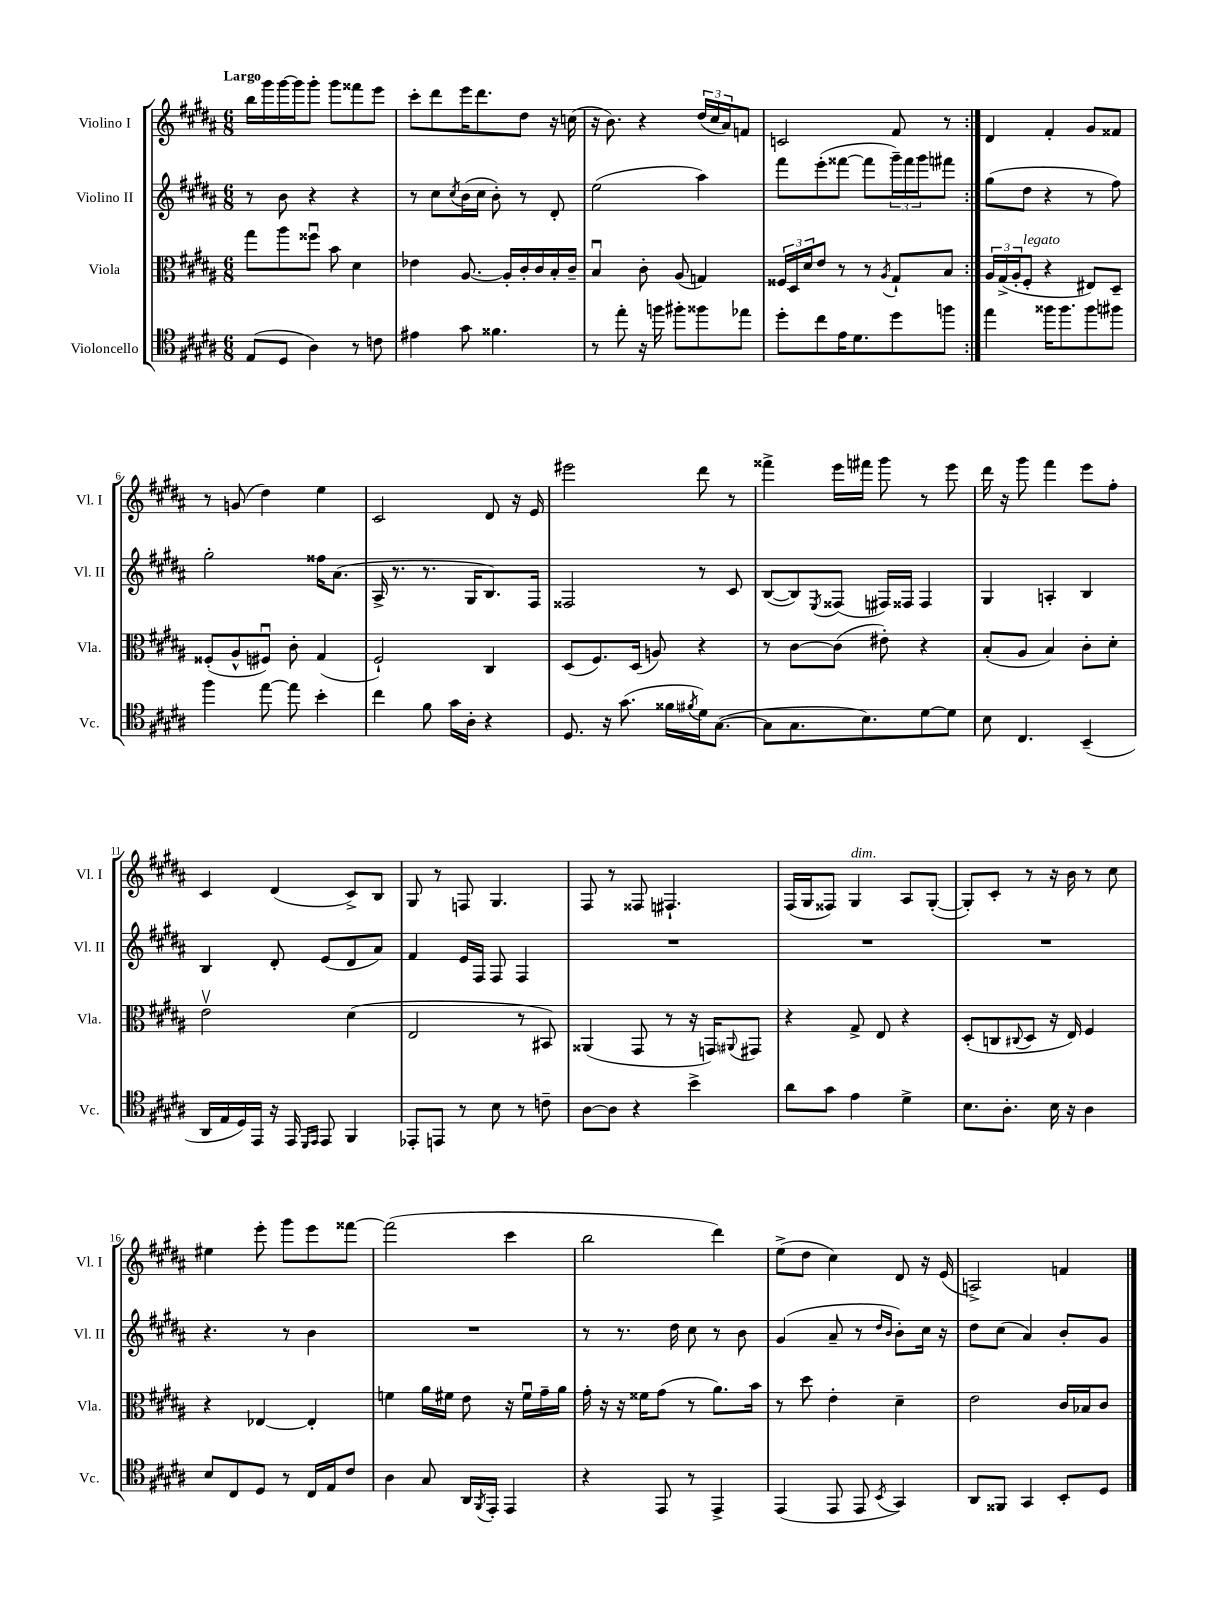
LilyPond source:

<<
\new StaffGroup <<
\new Staff = "s0" \with { instrumentName = "Violino I" shortInstrumentName = "Vl. I" } {
    \clef treble \key b \major \numericTimeSignature \time 6/8 \tempo "Largo"
    \repeat volta 2 { b''16 gis'''16 gis'''16~ gis'''16 gis'''8-. gis'''8 fisis'''8 e'''8 |
    cis'''8-. dis'''8 e'''16 dis'''8. dis''8 r16 c''16( |
    r16 b'8.) r4 \tuplet 3/2 { dis''16( cis''16 ais'16) } f'8 |
    c'2 fis'8 r8 | }
    dis'4 fis'4-. gis'8 fisis'8 |
    r8 g'8( dis''4) e''4 |
    cis'2 dis'8 r16 e'16 |
    eis'''2 dis'''8 r8 |
    fisis'''4-> e'''16 fis'''16 gis'''8 r8 e'''8 |
    dis'''16 r16 gis'''8 fis'''4 e'''8 fis''8-. |
    cis'4 dis'4( cis'8->) b8 |
    gis8 r8 f8 gis4. |
    fis8 r8 fisis8 fis4.-! |
    fis16( gis16 fisis8) gis4^\markup { \italic "dim." } ais8 gis8~-.( |
    gis8-.) cis'8-. r8 r16 b'16 r8 cis''8 |
    eis''4 e'''8-. gis'''8 e'''8 fisis'''8~ |
    fisis'''2( cis'''4 |
    b''2 dis'''4) |
    e''8->( dis''8 cis''4) dis'8 r16 e'16( |
    a2->) f'4 \bar "|." |
}
\new Staff = "s1" \with { instrumentName = "Violino II" shortInstrumentName = "Vl. II" } {
    \clef treble \key b \major \numericTimeSignature \time 6/8
    \repeat volta 2 { r8 b'8 r4 r4 |
    r8 cis''8 \acciaccatura { cis''8 } b'16( cis''16 b'8-.) r8 dis'8-. |
    e''2( ais''4) |
    fis'''8 e'''8-.( fisis'''8~ fisis'''8 \tuplet 3/2 { gis'''16--) fisis'''16 gis'''16 } fis'''8 | }
    gis''8( dis''8 r4 r8 fis''8) |
    gis''2-. fisis''16 ais'8.( |
    ais16-> r8. r8. gis16 b8.) fis16 |
    fisis2 r8 cis'8 |
    b8~( b8) \acciaccatura { e8 } fisis8( fis16) fisis16 fisis4 |
    gis4 a4-. b4 |
    b4 dis'8-. e'8( dis'8 ais'8) |
    fis'4 e'16 fis16 fis8 fis4 |
    R2. |
    R2. |
    R2. |
    r4. r8 b'4 |
    R2. |
    r8 r8. dis''16 cis''8 r8 b'8 |
    gis'4( ais'8-- r8 \grace { dis''16 b'16 } b'8-.) cis''16 r16 |
    dis''8 cis''8( ais'4) b'8-. gis'8 \bar "|." |
}
\new Staff = "s2" \with { instrumentName = "Viola" shortInstrumentName = "Vla." } {
    \clef alto \key b \major \numericTimeSignature \time 6/8
    \repeat volta 2 { gis''8 ais''8 fisis''8\downbow b'8 dis'4 |
    ees'4 ais8.~ ais16-. cis'16-. cis'16 b16-. cis'16-- |
    b4\downbow cis'8-. ais8( g4) |
    \tuplet 3/2 { fisis16 dis16 dis'16 } e'8 r8 r8 \acciaccatura { ais8 } gis8-! b8 | }
    \tuplet 3/2 { ais16 gis16->( ais16-. } fis8-.^\markup { \italic "legato" } r4 eis8) dis8-- |
    fisis8-.( ais8-^ fis8\downbow) cis'8-. gis4( |
    fis2-!) cis4 |
    dis8( fis8.) dis16( a8) r4 |
    r8 cis'8~ cis'8( eis'8-.) r4 |
    b8-.( ais8 b4) cis'8-. dis'8-. |
    e'2\upbow dis'4( |
    e2 r8 bis,8) |
    aisis,4( gis,8 r8 r16 g,16) \appoggiatura { ais,8 } gis,8 |
    r4 gis8-> e8 r4 |
    dis8-.( c8 \appoggiatura { cis8 } dis8 r16 e16) fis4 |
    r4 ees4~ ees4-. |
    f'4 ais'16 fis'16 e'8 r16 fis'16\downbow gis'16-- ais'16 |
    gis'16-. r16 r16 fisis'16 gis'8( r8 ais'8.) b'16 |
    r8 dis''8 e'4-. dis'4-- |
    e'2 cis'16 bes16 cis'8 \bar "|." |
}
\new Staff = "s3" \with { instrumentName = "Violoncello" shortInstrumentName = "Vc." } {
    \clef tenor \key b \major \numericTimeSignature \time 6/8
    \repeat volta 2 { e8( dis8 ais4) r8 c'8 |
    eis'4 gis'8 fisis'4. |
    r8 e''8-. r16 f''16 fis''8-. fisis''8 ees''8 |
    dis''8-. cis''8 e'16 dis'8. dis''8 f''8 | }
    e''4 fisis''16 fisis''8. fisis''8 fis''8 |
    fis''4 e''8~ e''8 b'4-. |
    cis''4 fis'8 gis'16 ais16-. r4 |
    dis8. r16 gis'8.( fisis'16 \acciaccatura { fis'8 } dis'16) gis8.~( |
    gis8 gis8. b8.) dis'8~ dis'8 |
    b8 cis4. b,4--( |
    ais,16 e16 dis16) e,16 r16 e,16 \grace { dis,16 e,16 } e,8 fis,4 |
    ees,8-. e,8 r8 b8 r8 c'8-- |
    ais8~ ais8 r4 b'4-> |
    ais'8 gis'8 e'4 dis'4-> |
    b8. ais8.-. b16 r16 ais4 |
    b8 cis8 dis8 r8 cis16 e16 cis'8 |
    ais4 gis8 ais,16 \acciaccatura { fis,8 } e,16-. e,4 |
    r4 e,8 r8 e,4-> |
    e,4( e,8 e,8 \acciaccatura { b,8 } gis,4) |
    ais,8 fisis,8 gis,4 b,8-. dis8 \bar "|." |
}
>>
>>
